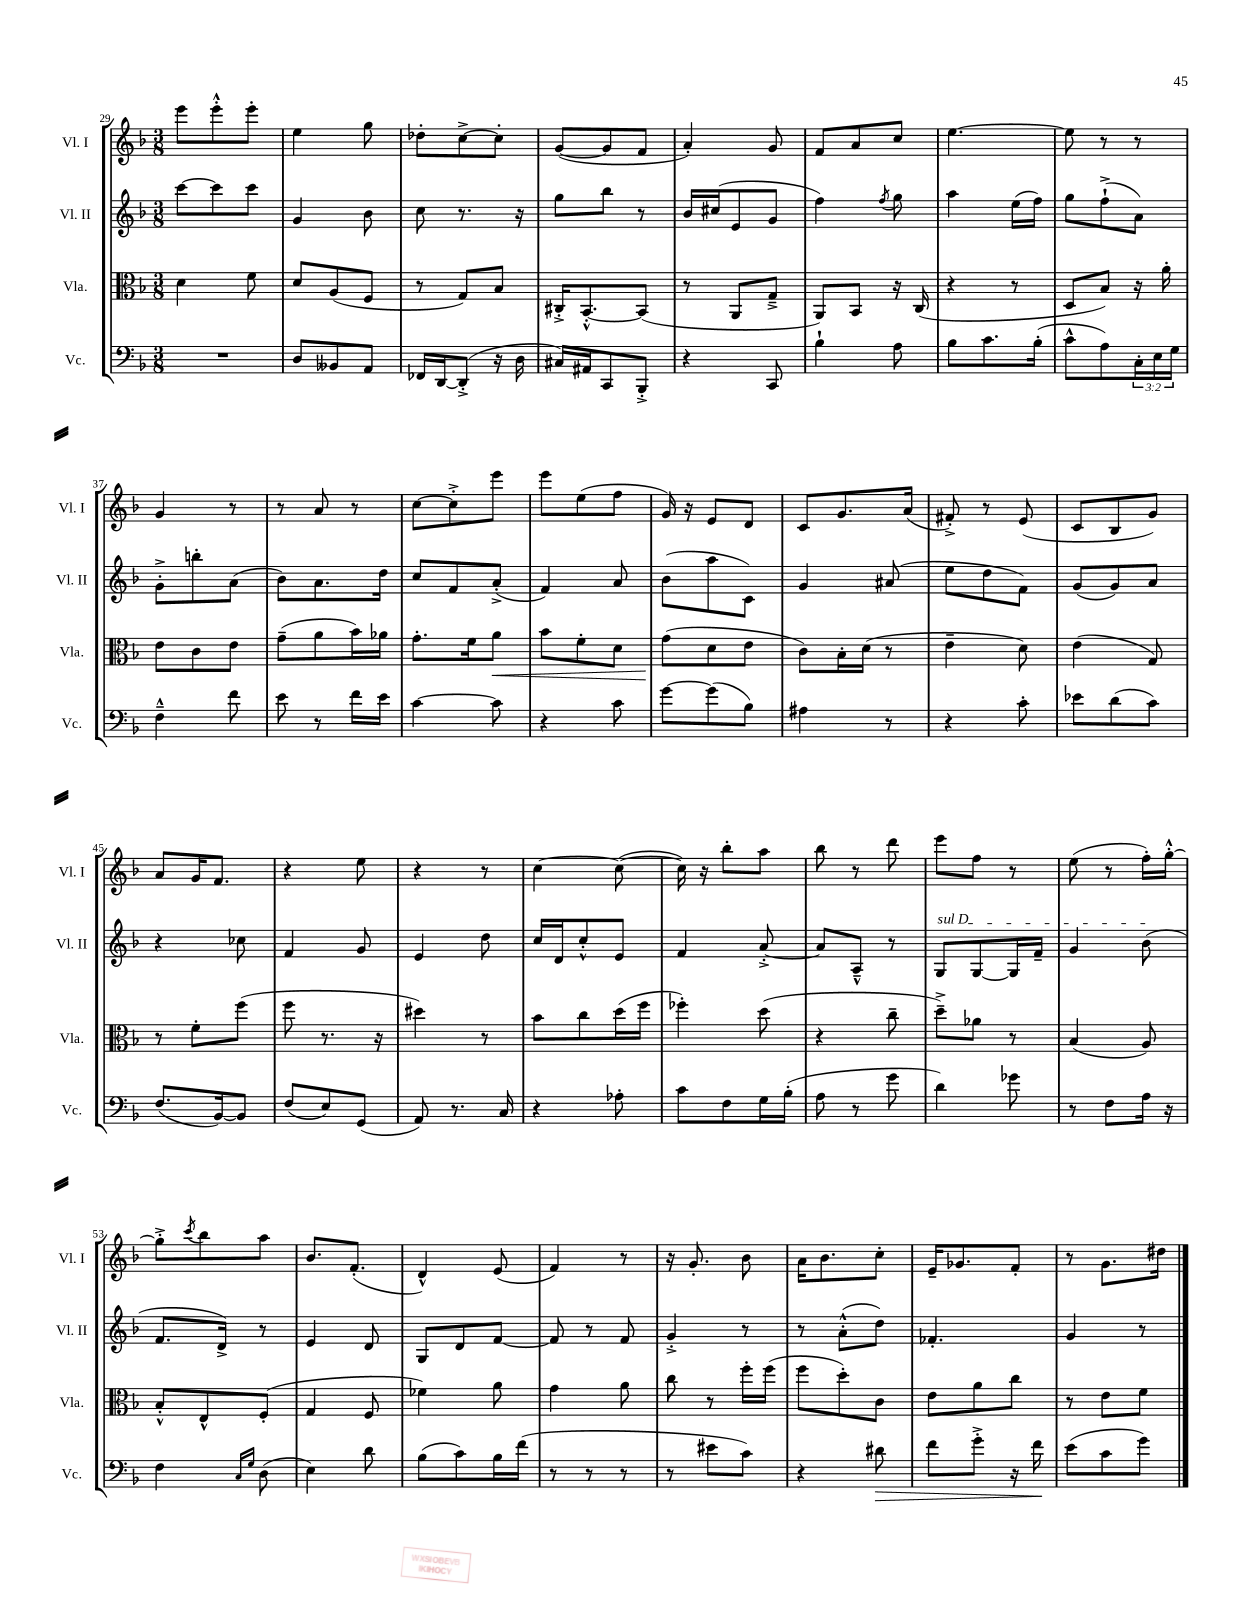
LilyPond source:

<<
\new StaffGroup <<
\new Staff = "s0" \with { instrumentName = "Vl. I" shortInstrumentName = "Vl. I" } {
    \clef treble \key f \major \numericTimeSignature \time 3/8
    e'''8 e'''8-.-^ e'''8-. |
    e''4 g''8 |
    des''8-. c''8~-> c''8-. |
    g'8~( g'8 f'8 |
    a'4-.) g'8 |
    f'8 a'8 c''8 |
    e''4.~ |
    e''8 r8 r8 |
    g'4 r8 |
    r8 a'8 r8 |
    c''8~ c''8-.-> e'''8 |
    e'''8 e''8( f''8 |
    g'16) r16 e'8 d'8 |
    c'8 g'8. a'16( |
    fis'8-.->) r8 e'8( |
    c'8 bes8 g'8) |
    a'8 g'16 f'8. |
    r4 e''8 |
    r4 r8 |
    c''4~ c''8~( |
    c''16) r16 bes''8-. a''8 |
    bes''8 r8 d'''8 |
    e'''8 f''8 r8 |
    e''8( r8 f''16-.) g''16~-.-^ |
    g''8-.-> \acciaccatura { c'''8 } bes''8 a''8 |
    bes'8. f'8.-.( |
    d'4-^) e'8( |
    f'4) r8 |
    r16 g'8.-. bes'8 |
    a'16 bes'8. c''8-. |
    e'16-- ges'8. f'8-. |
    r8 g'8. dis''16 \bar "|." |
}
\new Staff = "s1" \with { instrumentName = "Vl. II" shortInstrumentName = "Vl. II" } {
    \clef treble \key f \major \numericTimeSignature \time 3/8
    c'''8~ c'''8 c'''8 |
    g'4 bes'8 |
    c''8 r8. r16 |
    g''8 bes''8 r8 |
    bes'16 cis''16( e'8 g'8 |
    f''4) \acciaccatura { f''8 } g''8 |
    a''4 e''16( f''16) |
    g''8 f''8-!->( a'8) |
    g'8-.-> b''8-. a'8( |
    bes'8) a'8. d''16 |
    c''8 f'8 a'8-.->( |
    f'4) a'8 |
    bes'8( a''8 c'8) |
    g'4 ais'8( |
    e''8 d''8 f'8) |
    g'8( g'8) a'8 |
    r4 ces''8 |
    f'4 g'8 |
    e'4 d''8 |
    c''16 d'16 c''8-.-^ e'8 |
    f'4 a'8~-.-> |
    a'8 a8---^ r8 |
    \once \override TextSpanner.bound-details.left.text = \markup { \italic "sul D" } g8\startTextSpan g8~ g16 f'16-- |
    g'4 bes'8\stopTextSpan( |
    f'8. d'16->) r8 |
    e'4 d'8 |
    g8 d'8 f'8~ |
    f'8 r8 f'8 |
    g'4-.-> r8 |
    r8 a'8-.-^( d''8) |
    fes'4.-. |
    g'4 r8 \bar "|." |
}
\new Staff = "s2" \with { instrumentName = "Vla." shortInstrumentName = "Vla." } {
    \clef alto \key f \major \numericTimeSignature \time 3/8
    d'4 f'8 |
    d'8 a8( f8 |
    r8 g8) bes8 |
    cis16-.-> bes,8.~-.-^ bes,8( |
    r8 a,8 g8---> |
    a,8) bes,8 r16 c16( |
    r4 r8 |
    d8 bes8) r16 a'16-. |
    e'8 c'8 e'8 |
    g'8--( a'8 bes'16) aes'16 |
    g'8.-. f'16 a'8\< |
    bes'8 f'8-. d'8 |
    g'8\!( d'8 e'8 |
    c'8) bes16-. d'16( r8 |
    e'4-- d'8) |
    e'4( g8) |
    r8 f'8-. f''8( |
    f''8 r8. r16 |
    dis''4) r8 |
    bes'8 c''8 d''16( f''16 |
    fes''4-.) d''8( |
    r4 c''8-- |
    d''8--->) aes'8 r8 |
    bes4( a8) |
    bes8-.-^ e8-^ f8-.( |
    g4 f8 |
    fes'4) a'8 |
    g'4 a'8 |
    c''8 r8 f''16-. f''16( |
    f''8 d''8-.) c'8 |
    e'8 a'8 c''8 |
    r8 e'8 f'8 \bar "|." |
}
\new Staff = "s3" \with { instrumentName = "Vc." shortInstrumentName = "Vc." } {
    \clef bass \key f \major \numericTimeSignature \time 3/8 \override Staff.TupletNumber.text = #tuplet-number::calc-fraction-text
    R4. |
    d8 beses,8 a,8 |
    fes,16 d,16~ d,8-.->( r16 d16 |
    cis16) ais,16 c,8 bes,,8-.-> |
    r4 c,8 |
    bes4-! a8 |
    bes8 c'8. bes16-.( |
    c'8-^ a8) \tuplet 3/2 { c16-. e16 g16 } |
    f4---^ f'8 |
    e'8 r8 f'16 e'16 |
    c'4~ c'8 |
    r4 c'8 |
    g'8~ g'8( bes8) |
    ais4 r8 |
    r4 c'8-. |
    ees'8 d'8( c'8) |
    f8.( bes,16~) bes,8 |
    f8( e8) g,8( |
    a,8) r8. c16 |
    r4 aes8-. |
    c'8 f8 g16 bes16-.( |
    a8 r8 g'8 |
    d'4) ges'8 |
    r8 f8 a16 r16 |
    f4 \grace { c16 g16 } d8( |
    e4) d'8 |
    bes8( c'8) bes16 f'16( |
    r8 r8 r8 |
    r8 eis'8 c'8) |
    r4 dis'8\> |
    f'8 g'8-.-> r16 f'16\! |
    e'8( c'8 g'8) \bar "|." |
}
>>
>>
\layout { \context { \Score currentBarNumber = #29 } }
